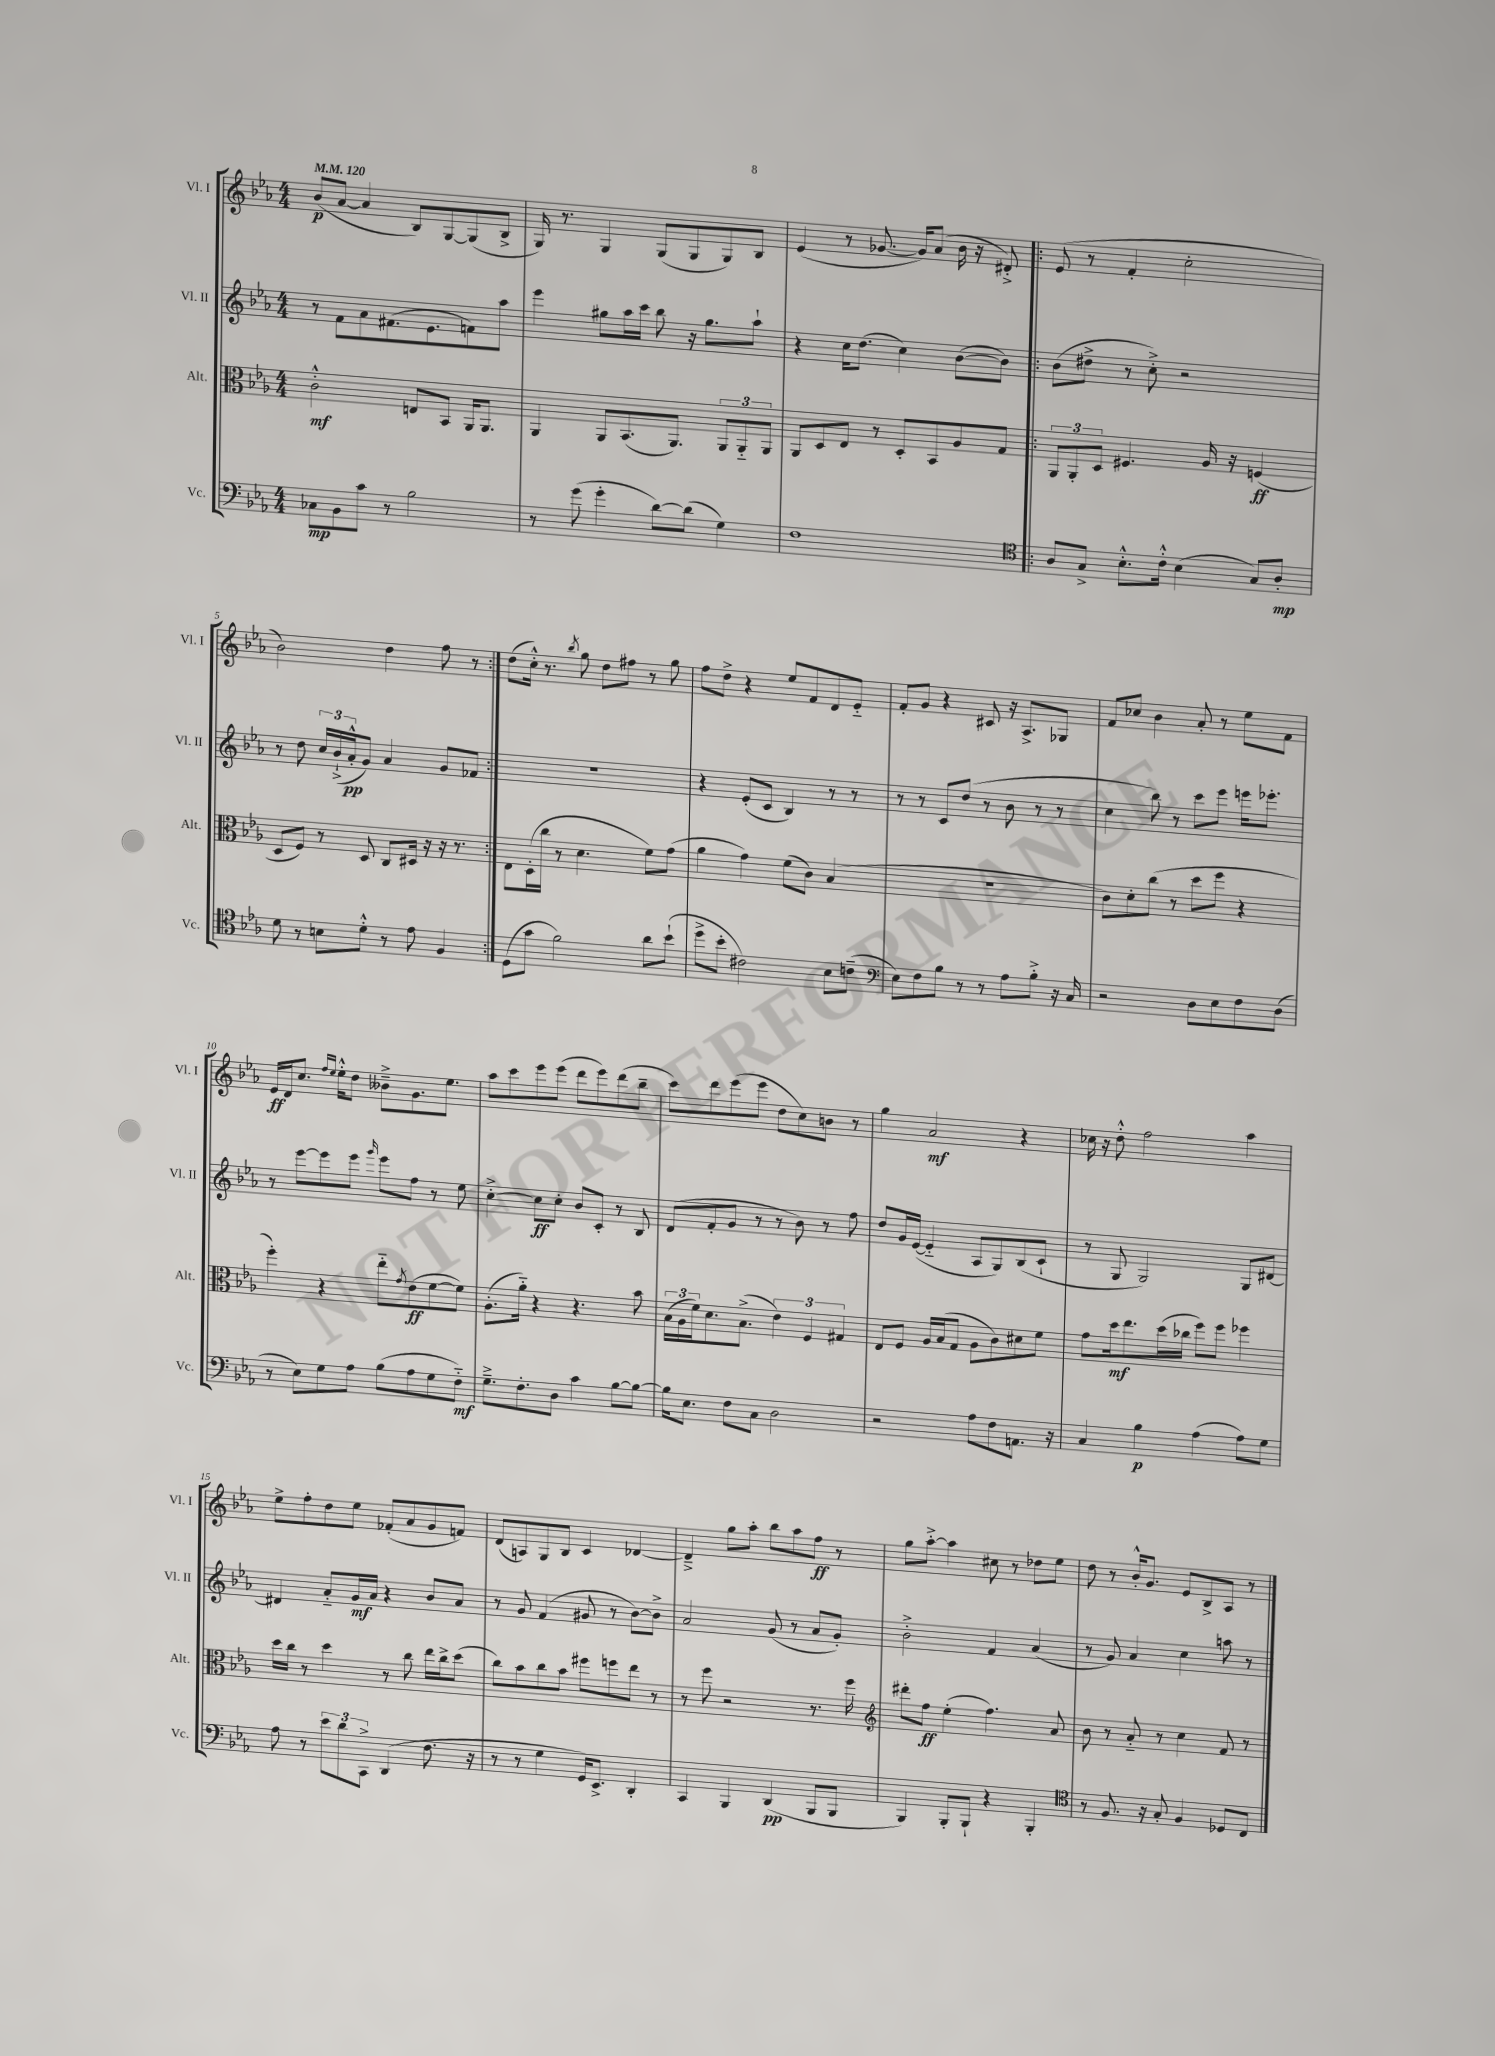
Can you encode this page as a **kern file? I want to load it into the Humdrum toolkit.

**kern	**kern	**kern	**kern
*staff4	*staff3	*staff2	*staff1
*clefF4	*clefC3	*clefG2	*clefG2
*k[b-e-a-]	*k[b-e-a-]	*k[b-e-a-]	*k[b-e-a-]
*M4/4	*M4/4	*M4/4	*M4/4
*MM120	*MM120	*MM120	*MM120
8C-	2c'^^	8r	(8b-
8BB-	.	8f	[8a-
8c	.	8a-	4a-]
8r	.	(8.f#	.
2B-	8E	.	8B-)
.	.	8.e-	.
.	8BB-	.	[8G
.	16AA-	8f)	(8G]
.	8.AA-	.	.
.	.	8aa-	8B-^
=	=	=	=
8r	4AA-	4eee-	16G)
.	.	.	8.r
(8g	.	.	.
4g'	8AA-	8gg#	4G
.	(8.BB-	16aa-	.
.	.	16ccc	.
[8d)	.	8bb-	(8G
.	8.AA-)	.	.
(8d]	.	16r	8G
.	.	8.gg#	.
4G)	12AA-	.	8G)
.	12AA-'~	.	.
.	.	8aa-`	8B-
.	12AA-	.	.
=	=	=	=
1F	8AA-	4r	(4e-
.	8D	.	.
.	8E-	16cc	8r
.	.	(8.dd	.
.	8r	.	[8.g-
.	8D'	4cc)	.
.	.	.	16g-])
.	8BB-	.	(8a-
.	8A-	([8b-	16b-
.	.	.	16r
.	8G	8b-])	8d#'^)
=!|:	=!|:	=!|:	=!|:
*clefC4	*	*	*
8A-	12AA-	(8b-	(8e-
.	12AA-'	.	.
8G^	.	8dd#^	8r
.	12D	.	.
8.B-'^^	4.F#	8r	4f'
.	.	8cc'^)	.
16c'^^	.	.	.
(4B-	.	2r	2cc'
.	16A-	.	.
.	16r	.	.
8G)	(4F	.	.
8A-'	.	.	.
=	=	=	=
8d	8D	8r	2b-)
8r	8F)	8dd	.
8B	8r	24cc	.
.	.	(24b-`^	.
.	.	24a-'^^	.
8d'^^	8D	8g)	.
8r	8C	4a-	4dd
8e-	16D#	.	.
.	16r	.	.
4F	16r	8g	8ff
.	8.r	.	.
.	.	8f-	8r
=:|!	=:|!	=:|!	=:|!
(8D	8E-	1r	(8dd
8g	(16D'	.	16cc'^^)
.	16cc	.	8.r
2f)	8r	.	.
.	.	.	8qbb-
.	4.d	.	8gg
.	.	.	8dd
.	.	.	8ff#
8a-	8f)	.	8r
(8b-`	(8g	.	8gg
=	=	=	=
8dd^	4a-	4r	8ff
8b-'	.	.	8dd^
2c#)	4g)	(8e-'	4r
.	.	8c	.
.	(8f	4B-)	8ee-
.	8c)	.	8f
8B-	(4B-	8r	8d
(8c~	.	8r	8e-'~
=	=	=	=
*clefF4	*	*	*
8E-)	1r	8r	8f'
8F	.	8r	8g
8B-	.	8c	4r
8r	.	(8dd	.
8r	.	8r	8c#
8A-	.	8b-	16r
.	.	.	8.A-^
8B-'^	.	8r	.
16r	.	8r	8G-
16C	.	.	.
=	=	=	=
2r	8c)	4cc	8f
.	8d'	.	8cc-
.	(8cc	8bb-)	4b-
.	8r	8r	.
8D	8dd	8ccc	8a-'
8E-	8ff	8eee-	8r
8F	4r	16eee	8ee-
.	.	8.eee-'	.
(8D	.	.	8f
=	=	=	=
8r	4ff')	8r	16e-
.	.	.	16d
8E-)	.	[8eee-	8.cc
8G	4r	8eee-]	.
.	.	.	16qqff
.	.	.	16qqee-
.	.	.	16ee-'^^
8A-	.	8eee-	8dd
.	.	16qqggg	.
(8B-	8ee-'~	8eee-	8b--~^
.	8qg	.	.
8A-	(8e-	8ff	8.g
8G	[8f	8r	.
.	.	.	8.ee-
8F'~)	8f])	8ee-	.
=	=	=	=
8.G~^	(8.A-'	[4cc'^	8aa-
.	.	.	8ccc
8.F'	16a-'~)	.	.
.	4r	8cc]	8eee-
8D	.	8cc'	(8eee-
4c	4.r	8b-	8ddd
.	.	8c'	8eee-)
[8B-	.	8r	(8ddd
8B-_	8b-	8B-	8bb-~
=	=	=	=
16B-]	(24B-	(8d	8ccc)
.	24A-	.	.
8.E-	.	.	.
.	24f)	.	.
.	8.d	8f'	8ddd
8F	.	8g	(8eee-
.	(8.B-^	.	.
8C	.	8r	8eee-
2D	6e-)	8r	8dd
.	.	8b-)	8cc)
.	6F	.	.
.	.	8r	8b
.	6G#	.	.
.	.	8ff	8r
=	=	=	=
2r	8E-	8dd	4gg
.	8F	16g	.
.	.	([16e-	.
.	16A-	4e-'~]	2a-
.	(16B-	.	.
.	8G	.	.
8A-	8A-	8A-	.
8F	8c)	8G)	.
8.AA	8d#	(8B-	4r
.	8f	8c`	.
16r	.	.	.
=	=	=	=
4C	8g	8r	16cc-
.	.	.	16r
.	16dd	8G	8dd'^^
.	8.ee-	.	.
4B-	.	2G)	2ff
.	(16dd	.	.
.	16cc-	.	.
(4A-	8ff)	.	.
.	8ff	.	.
8A-)	4ff-	8G	4aa-
8G	.	[8d#	.
=	=	=	=
8A-	16dd	4d#]	8ee-^
.	16cc	.	.
8r	8r	.	8ff'
12e-	4dd	8a-'~	8dd
12d	.	.	.
.	.	16g	8ee-
12CC^	.	.	.
.	.	16a-	.
(4DD	8r	4r	(8f-'
.	8cc	.	8a-
8.F	16ee-	8b-	8g
.	16cc^	.	.
.	(8dd	8a-	8f)
16r	.	.	.
=	=	=	=
8r	8cc)	8r	(8d
8r	8b-	8g	8A)
4G	8cc	(4f	8G
.	8b-	.	8B-
16GG)	8ff#	8g#	4c
8.EE-^	.	.	.
.	8ff	8r	.
4DD'	8ee-	[8b-)	[4d-
.	8r	8b-^]	.
=	=	=	=
4CC	8r	2a-	4d-~^]
.	8ff	.	.
4BBB-	2r	.	8gg
.	.	.	8aa-'
(4DD	.	(8g	8bb-
.	.	8r	8aa-
8BBB-	8.r	8a-	8ff
8BBB-	.	8g')	8r
.	16ff	.	.
=	=	=	=
*	*clefG2	*	*
4BBB-)	8ddd#'	2b-'^	8gg
.	8ff	.	[8aa-'^
8BBB-'	(4ee-'	.	4aa-]
8BBB-`	.	.	.
4r	4.ff)	4f	8cc#
.	.	.	8r
4BBB-'	.	(4a-	8dd-
.	8a-	.	8ee-
=	=	=	=
*clefC4	*	*	*
8r	8b-	8r	8dd
8.F	8r	8g)	8r
.	8a-'~	4a-	16b-'^^
16r	.	.	8.g
8G'	8r	.	.
4F	4cc	4cc	8e-
.	.	.	8B-^
8D-	8f	8aa	8A-
8C	8r	8r	8r
==	==	==	==
*-	*-	*-	*-
